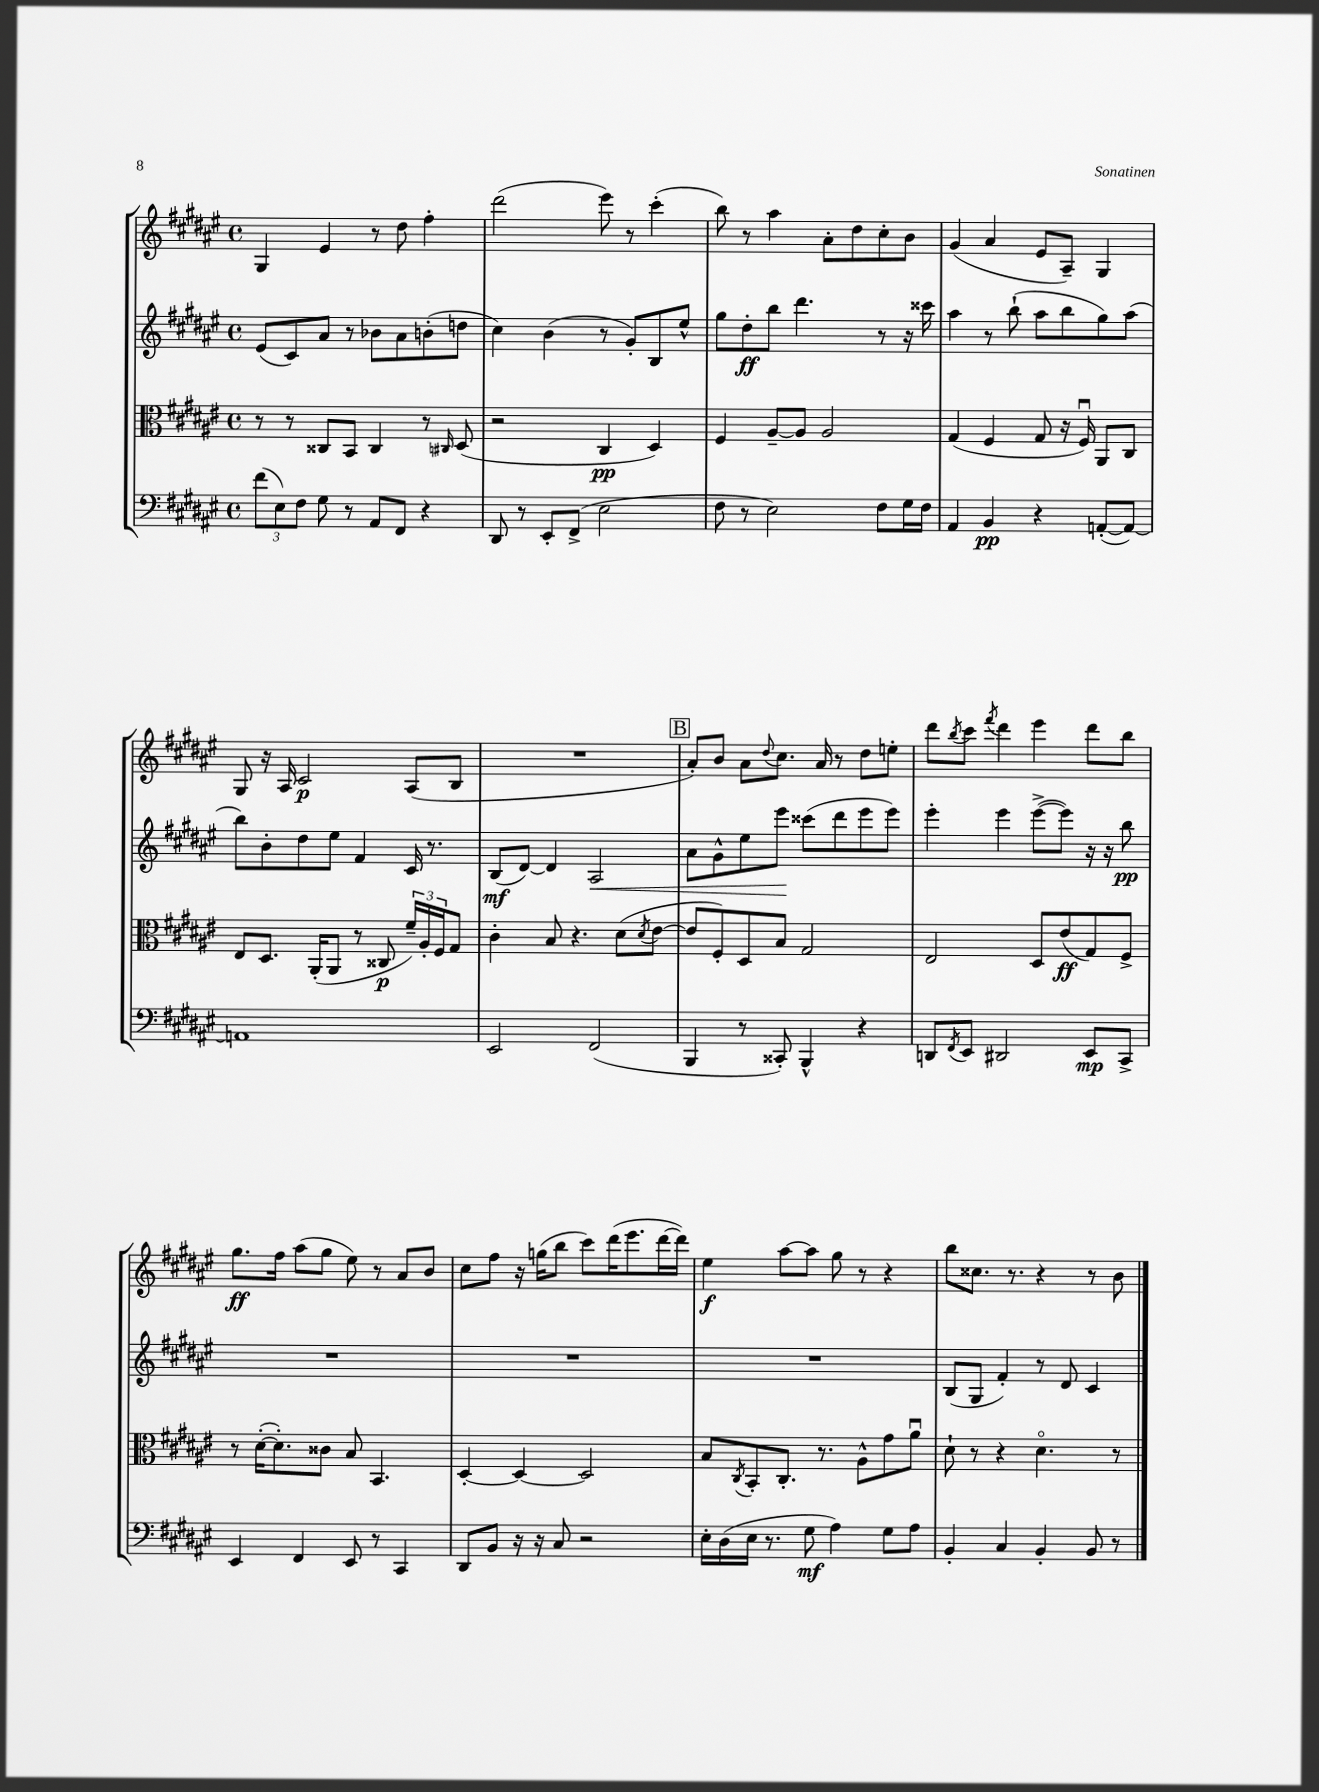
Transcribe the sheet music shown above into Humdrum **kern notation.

**kern	**kern	**kern	**kern
*staff4	*staff3	*staff2	*staff1
*clefF4	*clefC3	*clefG2	*clefG2
*k[f#c#g#d#a#e#]	*k[f#c#g#d#a#e#]	*k[f#c#g#d#a#e#]	*k[f#c#g#d#a#e#]
*M4/4	*M4/4	*M4/4	*M4/4
*met(c)	*met(c)	*met(c)	*met(c)
(12f#\L	8r	(8e#/L	4G#/
12E#\)	.	.	.
.	8r	8c#/)	.
12F#\J	.	.	.
8G#\	8C##/L	8a#/J	4e#/
8r	8BB/J	8r	.
8AA#/L	4C##/	8b-\L	8r
8FF#/J	.	8a#\	8dd#\
4r	8r	(8b'\	4ff#'\
.	16qqC#/	.	.
.	(8D#/	8dd\J	.
=	=	=	=
8DD#/	2r	4cc#\)	(2ddd#\
8r	.	.	.
8EE#'/L	.	(4b\	.
(8FF#^/J	.	.	.
2E#\	4C#/	8r	8eee#\)
.	.	8g#'/L)	8r
.	4D#/)	8B/	(4ccc#'\
.	.	8ee#^^/J	.
=	=	=	=
8F#\	4F#/	8gg#\L	8bb\)
8r	.	8dd#'\	8r
2E#\)	[8A#~/L	8bb\J	4aa#\
.	8A#/]J	4.ddd#\	.
.	2A#/	.	8a#'\L
.	.	.	8dd#\
8F#\L	.	8r	8cc#'\
16G#\L	.	16r	8b\J
16F#\JJ	.	16ccc##\	.
=	=	=	=
4AA#/	(4G#/	4aa#\	(4g#/
4BB/	4F#/	8r	4a#/
.	.	(8bb`\	.
4r	8G#/	8aa#\L	8e#/L
.	16r	8bb\	8A#~/J)
.	16F#u/)	.	.
([8AA'/L	8AA#/L	8gg#\)	4G#/
8AA/_J)	8C#/J	(8aa#\J	.
=	=	=	=
1AA]	8E#/L	8bb\L)	8G#/
.	8.D#/J	8b'\	16r
.	.	.	16A#/
.	.	8dd#\	2c#/
.	(16AA#'/LK	.	.
.	8AA#/J	8ee#\J	.
.	8r	4f#/	.
.	8C##/	.	.
.	24f#~/LL)	16c#/	(8A#/L
.	24A#'/	.	.
.	.	8.r	.
.	24F#/J	.	.
.	8G#/J	.	8B/J
=	=	=	=
2EE#/	4c#'\	(8B/L	1r
.	.	[8d#/J)	.
.	8B/	4d#/]	.
.	4.r	.	.
(2FF#/	.	2A#/	.
.	(8d#\L	.	.
.	8qd#/	.	.
.	[8e#\J	.	.
=	=	=	=
4BBB/	8e#/]L	8a#\L	8a#'/L)
.	8F#'/)	8g#^^\	8b/J
8r	8D#/	8ee#\	8a#\L
.	.	.	8qqdd#/
8CC##'/)	8B/J	8eee#\J	8.cc#\J
4BBB^^/	2G#/	(8ccc##\L	.
.	.	.	16a#/
.	.	8ddd#\	8r
4r	.	8eee#\	8dd#\L
.	.	8eee#\J)	8ee'\J
=	=	=	=
8DD/L	2E#/	4eee#'\	8ddd#\L
8qFF#/	.	.	8qbb/
8EE#/J	.	.	8ccc#\J
.	.	.	8qfff#/
2DD#/	.	4eee#\	4ddd#\
.	8D#/L	([8eee#^\L	4eee#\
.	(8e#/	8eee#\]J)	.
8EE#/L	8G#/)	16r	8ddd#\L
.	.	16r	.
8CC#^/J	8F#^/J	8bb\	8bb\J
=	=	=	=
4EE#/	8r	1r	8.gg#\L
.	([16d#'\LK	.	.
.	8.d#'\])	.	16ff#\Jk
4FF#/	.	.	(8aa#\L
.	8c##\J	.	8gg#\J
8EE#/	8B/	.	8ee#\)
8r	4.BB/	.	8r
4CC#/	.	.	8a#/L
.	.	.	8b/J
=	=	=	=
8DD#/L	[4D#'/	1r	8cc#\L
8BB/J	.	.	8ff#\J
16r	4D#/_	.	16r
16r	.	.	(16gg\LK
8C#/	.	.	8bb\J
2r	2D#/]	.	8ccc#\L)
.	.	.	(16ddd#\K
.	.	.	8.eee#\
.	.	.	[16ddd#\L
.	.	.	16ddd#\]JJ)
=	=	=	=
16E#'\LL	8B/L	1r	4ee#\
(16D#\	.	.	.
.	8qC#/	.	.
16E#\JJ	8BB'/	.	.
8.r	.	.	.
.	8.C#'/J	.	[8aa#\L
8G#\	.	.	8aa#\]J
.	8.r	.	.
4A#\)	.	.	8gg#\
.	8A#^^\L	.	8r
8G#\L	8g#\	.	4r
8A#\J	8a#u\J	.	.
=	=	=	=
4BB'/	8d#`\	(8B/L	8bb\L
.	8r	8G#/J	8.cc##\J
4C#/	4r	4f#'/)	.
.	.	.	8.r
4BB'/	4.d#o\	8r	4r
.	.	8d#/	.
8BB/	.	4c#/	8r
8r	8r	.	8b\
==	==	==	==
*-	*-	*-	*-
